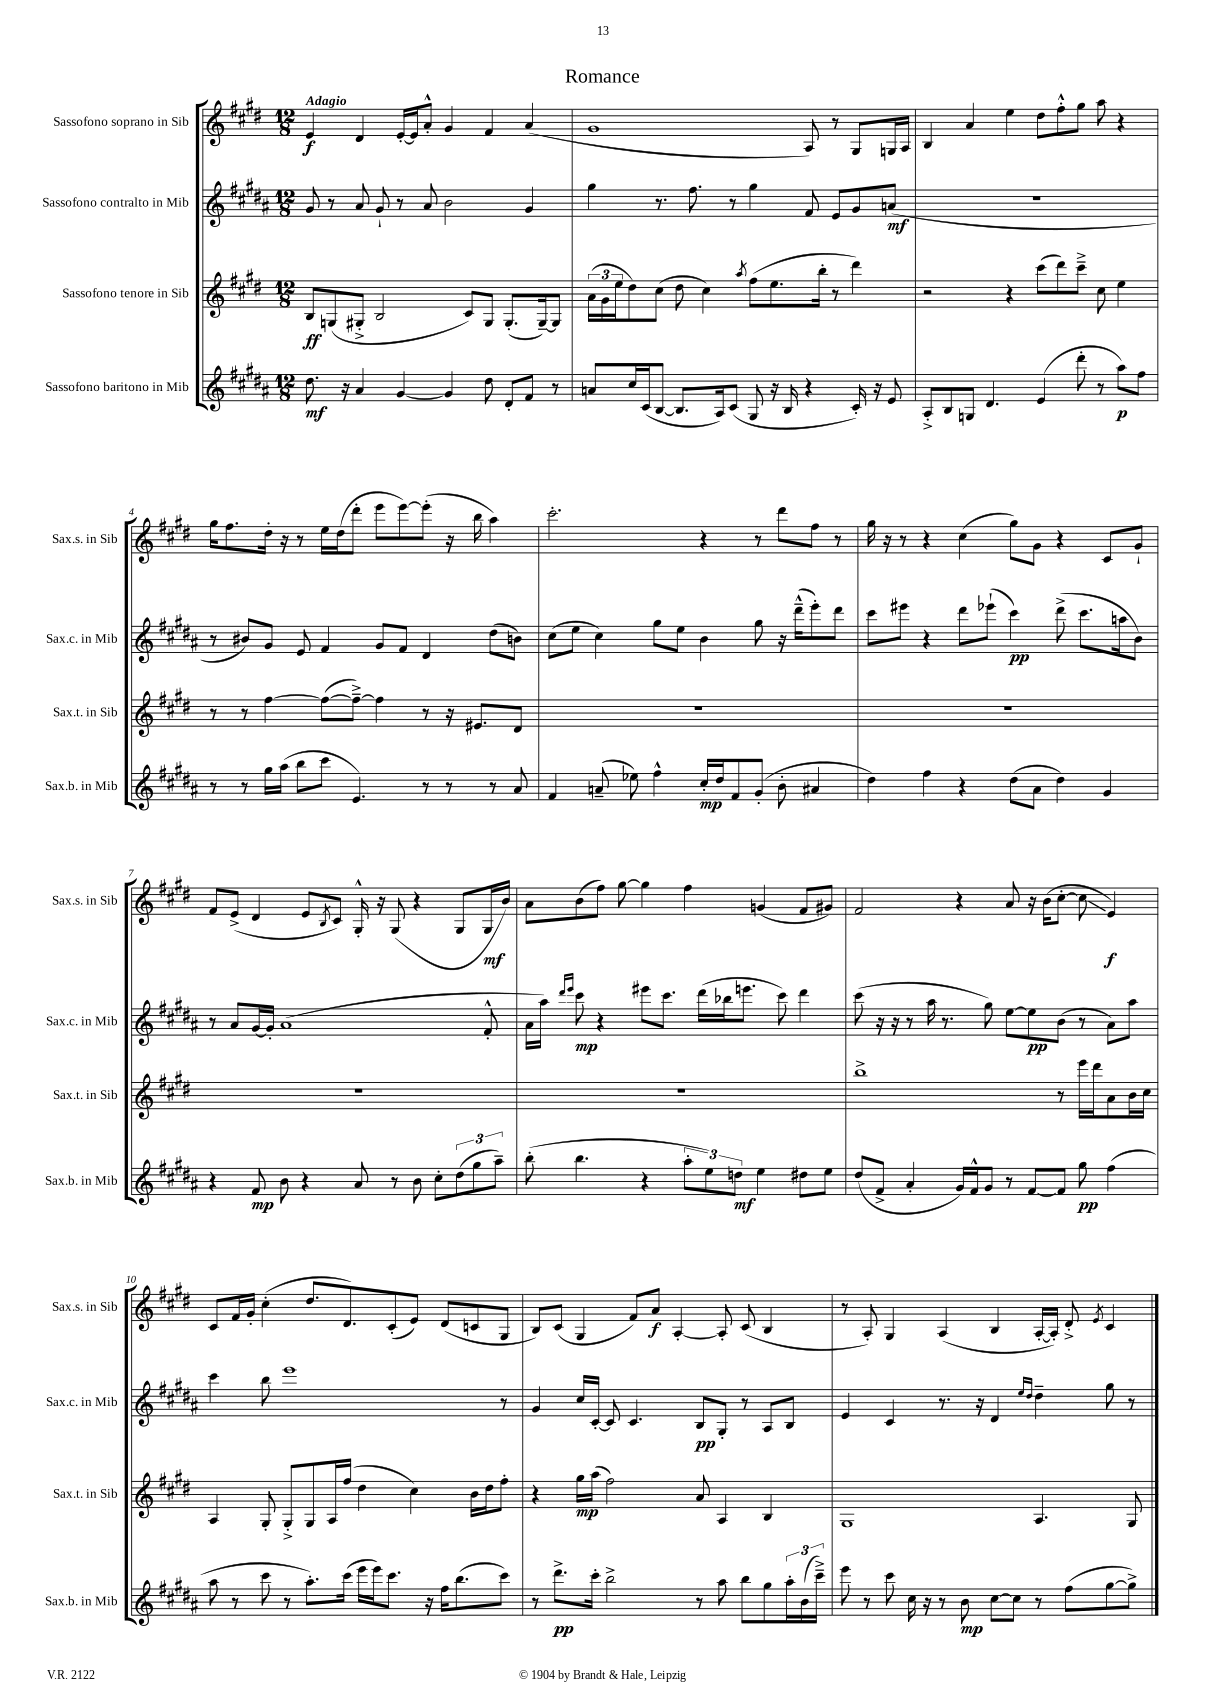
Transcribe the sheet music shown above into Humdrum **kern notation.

**kern	**kern	**kern	**kern
*staff4	*staff3	*staff2	*staff1
*clefG2	*clefG2	*clefG2	*clefG2
*k[f#c#g#d#a#]	*k[f#c#g#d#]	*k[f#c#g#d#a#]	*k[f#c#g#d#]
*M12/8	*M12/8	*M12/8	*M12/8
8.dd#\	8B/L	8g#/	4e/
.	(8G/	8r	.
16r	.	.	.
4a#/	8G#'^/J	8a#/	4d#/
.	2B/	8g#`/	.
[4g#/	.	8r	[16e'/LL
.	.	.	16e/]J
.	.	8a#/	8a'^^/J
4g#/]	.	2b\	4g#/
.	8c#/L)	.	.
8dd#\	8G#/J	.	4f#/
8d#'/L	(8.G#'/L	.	.
8f#/J	.	4g#/	(4a/
.	[16G#~/k)	.	.
8r	8G#/]J	.	.
=	=	=	=
8a/L	(24a\LL	4gg#\	1g#
.	24g#\	.	.
.	24ee\J	.	.
16cc#/L	8dd#\)	.	.
(16c#/J	.	.	.
[8B/J	(8cc#\J	8.r	.
8.B/]L	8dd#\	.	.
.	.	8.ff#\	.
.	4cc#\)	.	.
16A#/k)	.	.	.
(8c#/J	.	8r	.
.	8qaa/	.	.
8G#/	(8ff#\L	4gg#\	.
16r	8.ee\	.	.
16B/	.	.	.
4r	.	8f#/	8A/)
.	16bb'\Jk	.	.
.	8r	8e/L	8r
16c#'/)	4ddd#\)	8g#/	8G#/L
16r	.	.	.
8e/	.	(8a/J	16G/L
.	.	.	16A/JJ
=	=	=	=
8A#'^/L	2r	1.r	4B/
8B/	.	.	.
8G/J	.	.	4a/
4.d#/	.	.	.
.	4r	.	4ee\
(4e/	(8ccc#\L	.	8dd#\L
.	8ddd#\)	.	8ff#'^^\
8ddd#'\	8ccc#~^\J	.	8gg#\J
8r	8cc#\	.	8aa\
8aa#\L)	4ee\	.	4r
8ff#\J	.	.	.
=	=	=	=
8r	8r	8r	16gg#\LK
.	.	.	8.ff#\
8r	8r	8b#/L)	.
16gg#\LL	[4ff#\	8g#/J	16dd#'\Jk
(16aa#\JJ	.	.	16r
8bb\L	.	8e/	8r
8ccc#\J	(8ff#\_L	4f#/	16ee\LL
.	.	.	(16dd#\J
4.e/)	8ff#~^\_J)	.	8ddd#'\J
.	4ff#\]	8g#/L	8eee\L
.	.	8f#/J	[8eee\)
8r	8r	4d#/	(8eee'\]J
8r	16r	.	16r
.	8.e#/L	.	16bb\
8r	.	(8dd#\L	4aa\)
8a#/	8d#/J	8b\J)	.
=	=	=	=
4f#/	1.r	(8cc#\L	2.ccc#'\
.	.	8ee\J	.
(8a~/	.	4cc#\)	.
8ee-\)	.	.	.
4ff#^^\	.	8gg#\L	.
.	.	8ee\J	.
16cc#'/LL	.	4b\	4r
16dd#/J	.	.	.
8f#/	.	.	.
(8g#'/J	.	8gg#\	8r
8b'\	.	16r	8ddd#\L
.	.	(16ddd#~^^\LK	.
4a#/	.	8eee'\)	8ff#\J
.	.	8ddd#\J	8r
=	=	=	=
4dd#\)	1.r	8ccc#\L	16gg#\
.	.	.	16r
.	.	8eee#\J	8r
4ff#\	.	4r	4r
4r	.	8ddd#\L	(4cc#\
.	.	(8eee-`\J	.
(8dd#\L	.	4ccc#\)	8gg#\L)
8a#\J	.	.	8g#\J
4dd#\)	.	(8ddd#^\	4r
.	.	8.ccc#\L	.
4g#/	.	.	8c#/L
.	.	16aa\k	.
.	.	8b\J)	8g#`/J
=	=	=	=
4r	1.r	8r	8f#/L
.	.	8a#/L	(8e^/J
8f#/	.	[16g#/L	4d#/
.	.	16g#'/]JJ	.
8b\	.	(1a#	.
4r	.	.	8e/L
.	.	.	8qB/
.	.	.	8c#/J)
8a#/	.	.	16G#'^^/
.	.	.	16r
8r	.	.	(8G#/
8b\	.	.	4r
8cc#'\L	.	.	.
(12dd#\	.	.	8G#/L
12gg#\	.	.	.
.	.	8f#'^^/	16G#/L
12aa#~\J)	.	.	.
.	.	.	16b/JJ)
=	=	=	=
(8bb'\	1.r	16a#\LL	8a\L
.	.	16aa#\JJ)	.
.	.	16qqddd#/LL	.
.	.	16qqeee/JJ	.
4.bb\	.	8ccc#\	(8b\
.	.	4r	8ff#\J)
.	.	.	[8gg#\
4r	.	8eee#\L	4gg#\]
.	.	8.ccc#\J	.
12aa#'\L	.	.	4ff#\
.	.	(16ddd#\LL	.
12ee\)	.	.	.
.	.	16bb-\J	.
12dd\J	.	.	.
.	.	8.eee\J	.
4ee\	.	.	(4g/
.	.	8ccc#\)	.
8dd#\L	.	4ddd#\	8f#/L
8ee\J	.	.	8g#/J)
=	=	=	=
(8dd#/L	1bb^	(8ccc#\	2f#/
8f#^/J	.	16r	.
.	.	16r	.
4a#'/	.	8r	.
.	.	16aa#\	.
.	.	8.r	.
16g#/LL)	.	.	4r
16f#^^/J	.	.	.
8g#/J	.	8gg#\)	.
8r	.	[8ee\L	8a/
[8f#/L	.	8ee\]	16r
.	.	.	(16b\LK
8f#/]J	8r	(8b\J	[8cc#'\J
8gg#\	16eee\LL	8r	8cc#\]
.	16ddd#\J	.	.
(4ff#\	8a\	8a#\L)	4e/)
.	16b\L	8aa#\J	.
.	16cc#\JJ	.	.
=	=	=	=
8aa#\	4A/	4ccc#\	8c#/L
8r	.	.	16f#/L
.	.	.	16g#'/JJ
8ccc#\	8G#'/	8bb\	(4cc#'\
8r	8G#'^/L	1eee	.
8.aa#'\L)	8G#/	.	8.dd#/L
.	16A/L	.	.
(16ccc#\Jk	(16ff#/JJ	.	8.d#/)
16eee\LL	4dd#\	.	.
16eee\J)	.	.	.
8.ccc#\J	.	.	(8c#'/
.	4cc#\)	.	8e/J)
16r	.	.	.
16ff#\LK	.	.	(8d#/L
(8.bb\	.	.	.
.	16b\LL	.	8c/
.	16dd#\J	.	.
8ccc#\J)	8ff#'\J	8r	8G#/J
=	=	=	=
8r	4r	4g#/	8B/L)
8.ddd#^\L	.	.	(8c#/J
.	16gg#\LL	16cc#/LL	4G#/
16ccc#'\Jk	(16aa\JJ	[16c#'/JJ	.
2bb^\	2ff#\)	8c#/]	.
.	.	4.c#/	8f#/L)
.	.	.	8a/J
.	.	.	[4A'/
8r	8a/	8B/L	.
8aa#\	4A/	8G#'/J	8A'/]
8bb\L	.	8r	(8c#/
8gg#\	4B/	8A#/L	4B/
24aa#'\L	.	8B/J	.
(24b\	.	.	.
24ccc#~^\JJ)	.	.	.
=	=	=	=
8eee\	1G#	4e/	8r
8r	.	.	8A'/)
8ccc#\	.	4c#/	4G#/
16cc#\	.	.	.
16r	.	.	.
8r	.	8.r	(4A/
8b\	.	.	.
.	.	16r	.
[8cc#\L	.	4d#/	4B/
8cc#\]J	.	.	.
.	.	16qqee/LL	.
.	.	16qqdd#/JJ	.
8r	4.A/	4dd#~\	[16A'/LL
.	.	.	16A'/]JJ)
(8ff#\L	.	.	8d#'^/
.	.	.	8qe/
[8gg#\	.	8gg#\	4c#/
8gg#^\]J)	8G#/	8r	.
==	==	==	==
*-	*-	*-	*-
